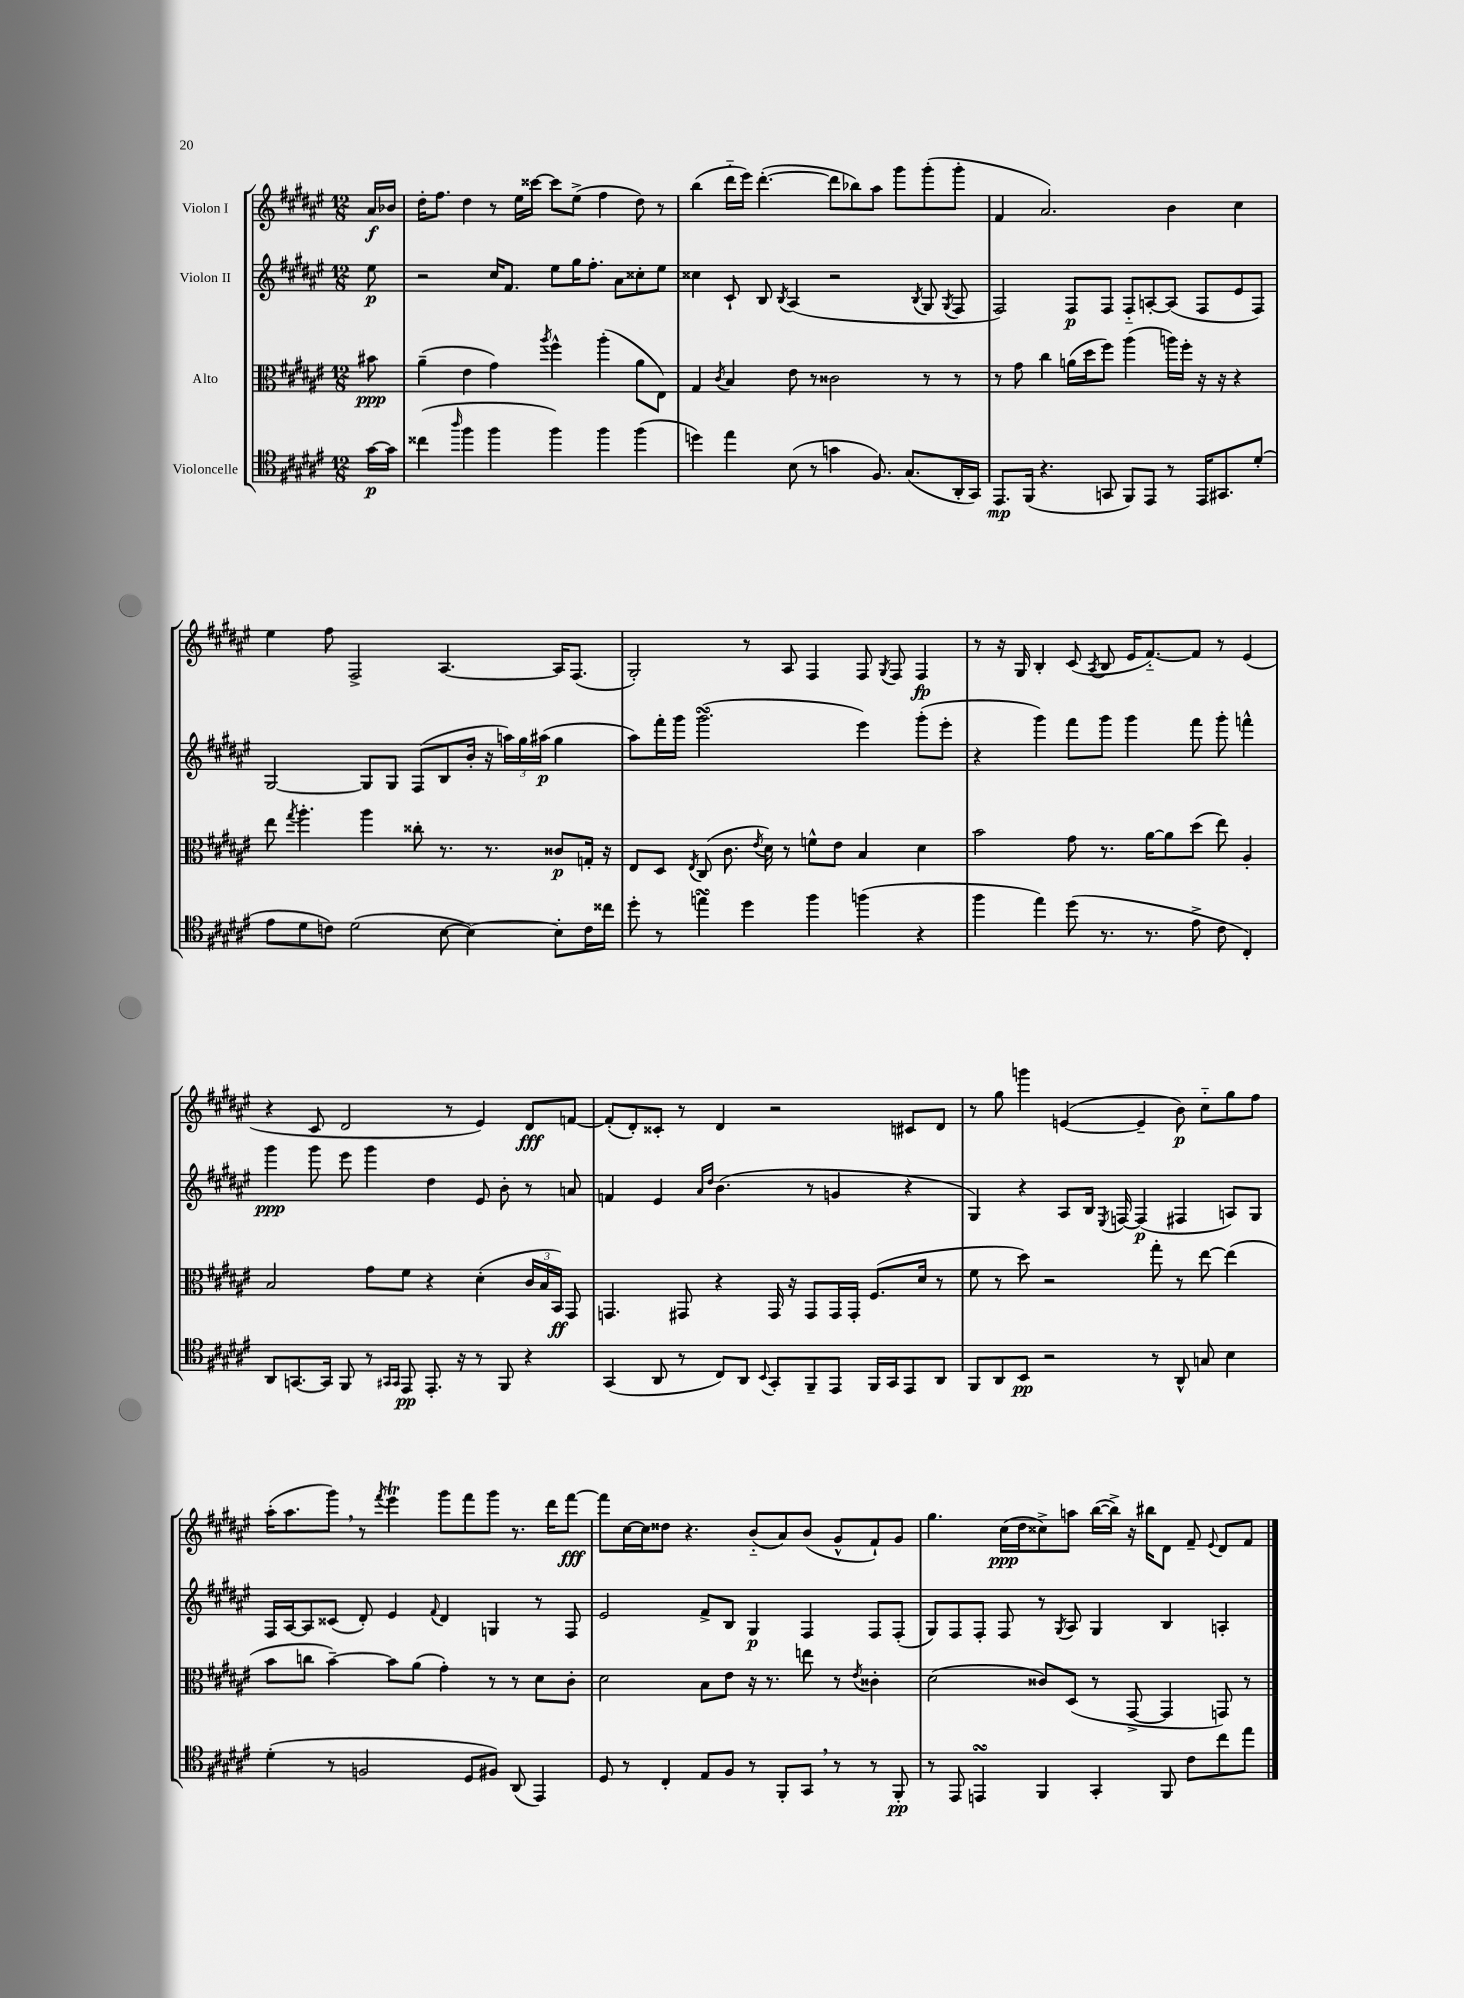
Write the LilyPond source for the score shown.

<<
\new StaffGroup <<
\new Staff = "s0" \with { instrumentName = "Violon I" } {
    \clef treble \key fis \major \numericTimeSignature \time 12/8 \partial 8
    \autoBeamOff ais'16[\f bes'16] |
    dis''16[-. fis''8.] dis''4 r8 eis''16[ cisis'''16]~ cisis'''8[ eis''8]->( fis''4 dis''8) r8 |
    b''4( dis'''16[-_ eis'''16]) dis'''4.~-.( dis'''8[ bes''8) ais''8] gis'''8[ gis'''8-.( gis'''8]-. |
    fis'4 ais'2.) b'4 cis''4 |
    eis''4 fis''8 fis2-> ais4.~ ais16[ fis8.]( |
    gis2-.) r8 ais8 fis4 fis8 \acciaccatura { gis8 } fis8 fis4\fp |
    r8 r16 gis16 b4-. cis'8( \acciaccatura { ais8 } b8 eis'16[ fis'8.~-_) fis'8] r8 eis'4( |
    r4 cis'8 dis'2 r8 eis'4) dis'8[\fff f'8]~ |
    f'8[-.( dis'8-.) cisis'8]-. r8 dis'4 r2 cis'8[ dis'8] |
    r8 gis''8 g'''4 e'4~( e'4-- b'8\p) cis''8[-_ gis''8 fis''8] |
    ais''16[-.( ais''8. gis'''8]) \breathe r8 \acciaccatura { fis'''8 } eis'''4\trill gis'''8[ fis'''8 gis'''8] r8. dis'''16[ fis'''8]~\fff |
    fis'''8[ cis''16~ cis''16 disis''8] r4. b'8[-_( ais'8) b'8]( gis'8[-^ fis'8-!) gis'8] |
    gis''4. cis''16[\ppp( dis''16 cisis''8->) a''8] b''16[~( b''16]->) r16 bis''16[ dis'8] fis'8-- \appoggiatura { eis'8 } dis'8[ fis'8] \bar "|." |
}
\new Staff = "s1" \with { instrumentName = "Violon II" } {
    \clef treble \key fis \major \numericTimeSignature \time 12/8 \partial 8
    \autoBeamOff eis''8\p |
    r2 cis''16[ fis'8.] eis''8[ gis''16 fis''8.]-. ais'8[ cisis''8-. eis''8] |
    cisis''4 cis'8-! b8 \acciaccatura { b8 } ais4( r2 \acciaccatura { b8 } gis8 \acciaccatura { gis8 } fis8 |
    fis2) fis8[\p fis8] fis8[-_ a8~-. a8]( fis8[ eis'8 fis8]) |
    gis2~ gis8[ gis8] fis8[( b8 b'16]-. r16 \tuplet 3/2 { a''16[) gis''16 ais''16]\p( } gis''4 |
    ais''8[) fis'''16-. gis'''16] gis'''2.\turn( eis'''4) gis'''8[-.( eis'''8]-. |
    r4 gis'''4) fis'''8[ gis'''8] gis'''4 fis'''8 gis'''8-. f'''4-^ |
    gis'''4\ppp gis'''8 eis'''8 gis'''4 dis''4 eis'8 b'8-. r8 a'8 |
    f'4 eis'4 \grace { ais'16[ dis''16] } b'4.( r8 g'4 r4 |
    gis4) r4 ais8[ b16] \acciaccatura { eis8 } f16~ f4\p( fis4 a8[) gis8] |
    fis16[ ais16~ ais8 cisis'8]( dis'8-.) eis'4 \appoggiatura { fis'8 } dis'4 g4 r8 fis8 |
    eis'2 fis'8[-> b8] gis4\p fis4 fis8[ fis8]-.( |
    gis8[) fis8 fis8]-. fis8 r8 \acciaccatura { gis8 } ais8 gis4 b4 a4-. \bar "|." |
}
\new Staff = "s2" \with { instrumentName = "Alto" } {
    \clef alto \key fis \major \numericTimeSignature \time 12/8 \partial 8
    \autoBeamOff bis'8\ppp |
    ais'4--( eis'4 gis'4) \acciaccatura { ais''8 } fis''4-^ ais''4-.( ais'8[ eis8]) |
    gis4 \acciaccatura { cis'8 } b4 eis'8 r8 cisis'2 r8 r8 |
    r8 gis'8 cis''4 a'16[( dis''16 fis''8]) ais''4( a''16[) fis''16]-. r16 r16 r4 |
    eis''8 \acciaccatura { gis''8 } ais''4.-. ais''4 cisis''8-. r8. r8. cisis'8[\p g16]-. r16 |
    eis8[ dis8] \acciaccatura { eis8 } cis8( cis'8. \acciaccatura { eis'8 } dis'16) r8 f'8[-^ eis'8] b4 dis'4 |
    b'2 gis'8 r8. ais'16[~ ais'8 dis''8]( eis''8) ais4-. |
    b2 gis'8[ fis'8] r4 dis'4-.( \tuplet 3/2 { cis'16[ b16 b,16]\ff) } gis,8 |
    g,4. gis,8 r4 gis,16 r16 gis,8[ gis,16 gis,16]-. fis8.[( dis'16] r8 |
    fis'8 r8 dis''8) r2 gis''8-. r8 eis''8~ eis''4( |
    b'8[ c''8] b'4~--) b'8[ ais'8]( gis'4-.) r8 r8 dis'8[ cis'8]-. |
    dis'2 b8[ eis'8] r16 r8. e''8 r8 \acciaccatura { eis'8 } cisis'4-. |
    dis'2( cisis'8[) dis8]( r8 gis,8~-> gis,4 g,8) r8 \bar "|." |
}
\new Staff = "s3" \with { instrumentName = "Violoncelle" } {
    \clef tenor \key fis \major \numericTimeSignature \time 12/8 \partial 8
    \autoBeamOff gis'16[~\p gis'16] |
    cisis''4( \grace { ais''16 } fis''4 fis''4 fis''4) fis''4 fis''4( |
    d''4) eis''4 b8( r8 g'4 fis8.) gis8.[( ais,16-. gis,16]) |
    eis,8.[\mp fis,16]( r4. g,8 fis,8[) eis,8] r8 eis,16[ gis,8. dis'8]-.( |
    eis'8[ dis'8 c'8]) dis'2( b8~ b4~) b8[-. c'16 cisis''16] |
    dis''8-. r8 e''4\turn dis''4 fis''4 f''4( r4 |
    fis''4 eis''4) dis''8( r8. r8. eis'8-> cis'8 cis4-.) |
    ais,8[ g,8.~ g,16] fis,8 r8 \grace { gis,16[ gis,16] } eis,8\pp eis,8.-. r16 r8 fis,8 r4 |
    gis,4( ais,8 r8 cis8[) ais,8] \appoggiatura { b,8 } gis,8[-. fis,8-- eis,8] fis,16[ gis,16 eis,8 ais,8] |
    fis,8[ ais,8 b,8]\pp r2 r8 ais,8-^ g8 b4 |
    dis'4-.( r8 f2 dis8[ fis8]) ais,8( eis,4) |
    dis8 r8 cis4-. eis8[ fis8] r8 fis,8[-. gis,8] \breathe r8 r8 fis,8-.\pp |
    r8 eis,8 e,4\turn fis,4 gis,4-. fis,8 cis'8[ cis''8 eis''8] \bar "|." |
}
>>
>>
\layout { \context { \Score \remove "Bar_number_engraver" } }
